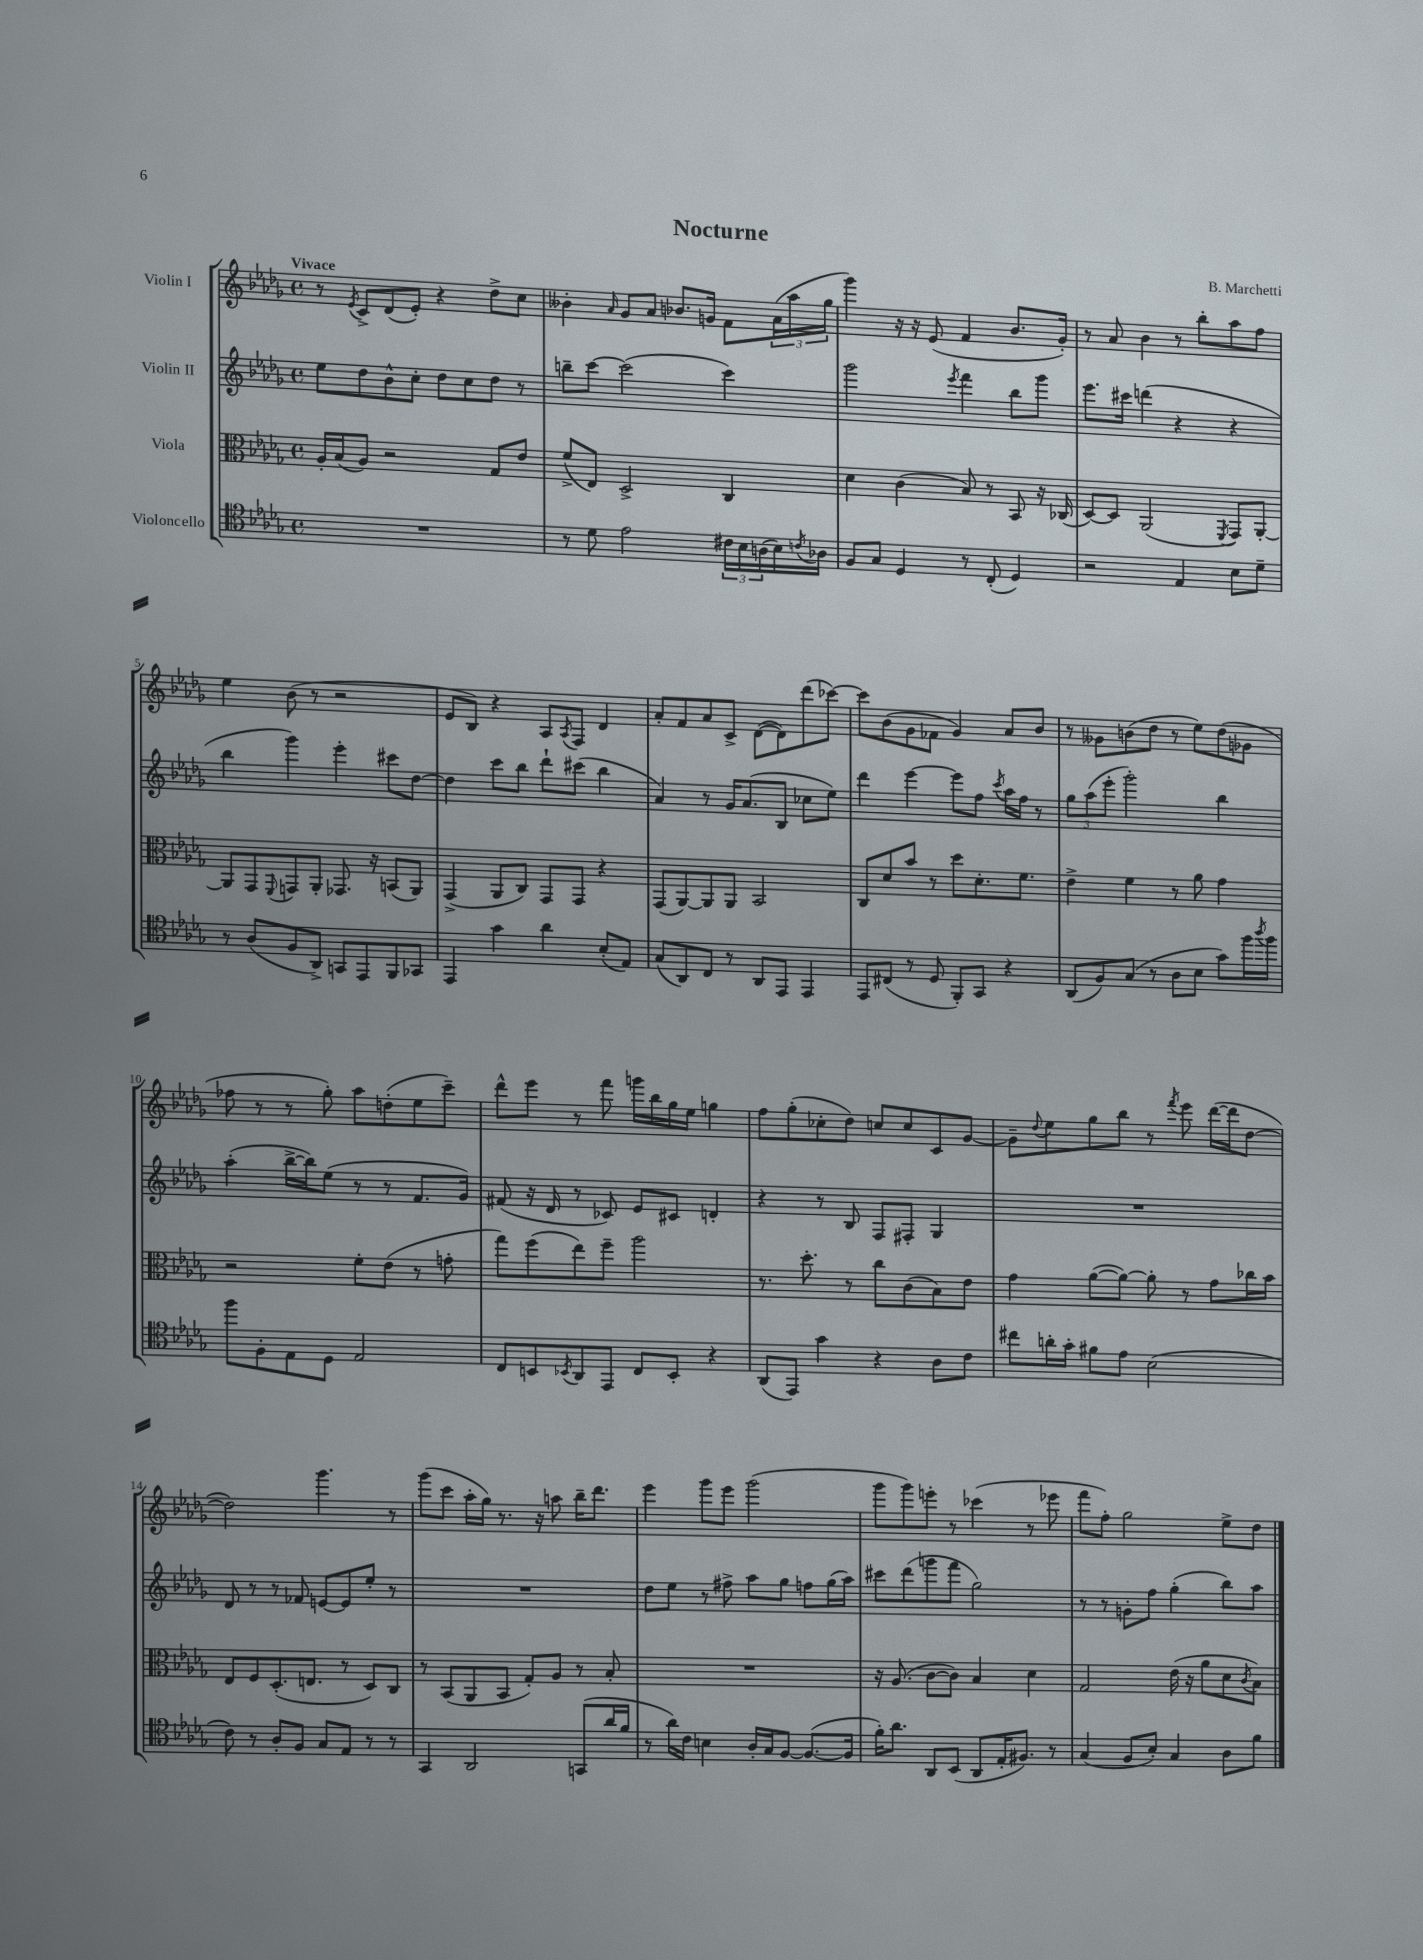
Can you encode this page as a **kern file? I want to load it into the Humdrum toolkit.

**kern	**kern	**kern	**kern
*part4	*part3	*part2	*part1
*staff4	*staff3	*staff2	*staff1
*I"Violoncello	*I"Viola	*I"Violin II	*I"Violin I
*clefC4	*clefC3	*clefG2	*clefG2
*k[b-e-a-d-g-]	*k[b-e-a-d-g-]	*k[b-e-a-d-g-]	*k[b-e-a-d-g-]
*M4/4	*M4/4	*M4/4	*M4/4
*met(c)	*met(c)	*met(c)	*met(c)
=1	=1	=1	=1
!	!	!	!LO:TX:a:B:t=Vivace
1r	16A-'/LL	8ee-\L	8r
.	(16B-/J	.	.
.	.	.	8qe-/
.	8A-/J)	8dd-\	8c^/L
.	2r	8b-^^\	(8d-/
.	.	8cc'\J	8e-'/J)
.	.	8dd-\L	4r
.	.	8cc\	.
.	8G-/L	8dd-\J	8dd-^\L
.	8e-/J	8r	8cc\J
=2	=2	=2	=2
8r	(8f^/L	8bbn~\L	4b--X'\
8d-\	8E-/J)	[8ccc\J	.
.	.	.	16qqa-/
2e-\	2D-^/	(2ccc\]	8g-/L
.	.	.	8a-/J
.	.	.	8.b-X/L
.	.	.	16gn/Jk
24c#X\LL	4C/	4ccc\)	8f\L
24B-\	.	.	.
(24An\	.	.	.
16B-\)	.	.	(24a-\L
.	.	.	24aa-\
8qcn/	.	.	.
16A-X\JJ	.	.	.
.	.	.	24gg-\JJ
=3	=3	=3	=3
8F/L	4d-\	2ggg-\	4ggg-\)
8G-/J	.	.	.
4D-/	(4c\	.	16r
.	.	.	16r
.	.	.	(8e-/
.	.	8qeee-/	.
8r	8B-/)	4fff\	4f/
(8C'/	8r	.	.
4D-/)	8BB-/	8bb-\L	8.b-/L
.	16r	8ggg-\J	.
.	(16C-X/	.	16g-'/Jk)
=4	=4	=4	=4
2r	[8D-/L)	8.eee-\L	8r
.	8D-/J]	.	8a-/
.	.	16ccc#X\Jk	.
.	(2AA-/	(4dddn\	4b-\
4E-/	.	4r	8r
.	.	.	8bb-'\L
.	8qFF/	.	.
8B-\L	8GG-/L)	4r	8aa-\
8d-~\J	[8AA-'/J	.	8ff\J
!!LO:LB:g=z
=5	=5	=5	=5
8r	8AA-/L]	4bb-\	4ee-\
(8A-/L	8GG-/	.	.
.	8qqFF/	.	.
8F/	8GGn/	4ggg-\)	(8b-\
8AA-^/J)	8AA-'/J	.	8r
8GGn/L	8.GG-X/	4eee-'\	2r
8EE-/	.	.	.
.	16r	.	.
8FF/	(8BBn/L	8ccc#X\L	.
8GG-X/J	8AA-/J)	[8dd-\J	.
=6	=6	=6	=6
4EE-/	(4GG-^/	4dd-\]	8e-/L
.	.	.	8B-/J)
4g-\	8AA-/L	8ccc\L	4r
.	8C/J)	8bb-\J	.
4a-\	8GG-/L	8ddd-`\L	8A-/L
.	.	.	8qA-/
.	8GG-/J	(8ccc#X\J	8F/J
(8B-'/L	4r	4bb-\	4d-/
8E-/J)	.	.	.
=7	=7	=7	=7
(8G-/L	(8GG-/L	4a-/)	8a-'/L
8AA-/)	[8AA-/)	.	8f/
8C/J	8AA-/]	8r	8a-/
8r	8AA-/J	16g-/KL	8c^/J
.	.	(8.a-/	.
8AA-/L	2BB-/	.	([8d-\L
8EE-/J	.	8B-/J	8d-\])
4EE-/	.	8cc-X\L	(8ddd-\
.	.	8ee-\J)	[8ccc-X\J)
=8	=8	=8	=8
8EE-/L	8C/L	4ddd-\	8ccc-\L]
(8C#X/J	8d-/	.	(8b-\
8r	8b-/J	[4eee-\	8g-\
8D-/	8r	.	8f-X\J
8FF'/L)	8dd-\L	8eee-\L]	4g-/)
8GG-/J	8.d-'\	8ff\J	.
.	.	8qccc/	.
4r	.	16aa-\LL	8a-/L
.	8.f\J	16ff\JJ	.
.	.	8r	8b-/J
=9	=9	=9	=9
(8AA-/L	4e-^\	12gg-\L	8r
.	.	(12aa-\	.
8F/)	.	.	8g--X\L
.	.	12eee-'\J	.
(8G-/J	4f\	2ggg-'\)	(8bn\
8r	.	.	8dd-\J
8A-\L	8r	.	8r
8B-\J	8a-\	.	8ee-\L)
8g-\L)	4g-\	4bb-\	(8dd-\
16ff\L	.	.	8g-X\J
8qaa-/	.	.	.
16ff\JJ	.	.	.
!!LO:LB:g=z
=10	=10	=10	=10
8ff\L	2r	(4aa-'\	8ff-X\
8F'\	.	.	8r
8E-\	.	[16bb-^\LL	8r
.	.	16bb-\J])	.
8D-\J	.	(8ee-\J	8gg-'\)
2E-/	8f'\L	8r	8aa-\L
.	(8e-\J	8r	(8ddn'\
.	8r	8.f/L	8ee-\
.	8gn'\	.	8ccc~\J)
.	.	16g-/Jk)	.
=11	=11	=11	=11
8C/L	8gg-\L)	(8f#X/	8ddd-^^\L
8BBn/	(8ff\	16r	8eee-\J
.	.	16d-/	.
8qBB-X/	.	.	.
8AA-/	8ee-\)	8r	8r
8EE-/J	8ff~\J	8c-X/)	8fff\
8C/L	2aa-\	8e-/L	16gggn\LL
.	.	.	16bb-\
8BB-'/J	.	8c#X/J	16gg-\
.	.	.	16ee-\JJ
4r	.	4dn'/	4ggn\
=12	=12	=12	=12
(8AA-/L	8.r	4r	8ff\L
8EE-/J)	.	.	(8gg-'\
.	8.dd-'\	.	.
4g-\	.	8r	8cc-X'\
.	8r	8B-/	8dd-\J)
4r	8cc\L	8F/L	8ccn/L
.	(8c\	8F#X'/J	8cc/
8A-\L	8B-\)	4G-/	8c/
8c\J	8e-\J	.	[8g-/J
=13	=13	=13	=13
8cc#X\L	4g-\	1r	8g-~\L]
.	.	.	8qqdd-/
16an'\L	.	.	8ee-\
16g-'\JJ	.	.	.
8f#X\L	([8a-\L	.	8gg-\
8e-\J	8a-\J_)	.	8bb-\J
(2B-\	8a-'\]	.	8r
.	.	.	8qfff/
.	8r	.	8eee-\
.	8g-\L	.	([16ddd-\LL
.	.	.	16ddd-\J]
.	16cc-X\L	.	[8dd-\J
.	16b-\JJ	.	.
!!LO:LB:g=z
=14	=14	=14	=14
8c\)	8E-/L	8d-/	2dd-\])
8r	8F/	8r	.
8A-'/L	(8.D-'/	8r	.
8F/J	.	8f-X/	.
.	8.En/J	.	.
8G-/L	.	[8en/L	4.ggg-\
8E-/J	8r	8e/]	.
8r	8D-/L)	8ee-'/J	.
8r	8C/J	8r	8r
=15	=15	=15	=15
4GG-/	8r	1r	(8ggg-\L
.	(8BB-/L	.	8ccc\J
2AA-/	8AA-/	.	16aa-'\LL
.	.	.	16gg-\JJ)
.	8BB-/J	.	8.r
.	8G-'/L)	.	.
.	.	.	16r
.	8A-/J	.	8aan\
(8GGn/L	8r	.	16bb-~\KL
.	.	.	8.ddd-\J
16a-/L	8B-'/	.	.
16f/JJ	.	.	.
=16	=16	=16	=16
8r	1r	8dd-\L	4eee-\
16a-\LL)	.	8ee-\J	.
16c\JJ	.	.	.
4Bn\	.	8r	8ggg-\L
.	.	8ff#X^\	8eee-\J
16A-'/LL	.	8aa-\L	(2ggg-\
16G-/J	.	.	.
[8F/J	.	8gg-\J	.
(8.F/L_	.	8ffn\L	.
.	.	(16gg-\L	.
16F/Jk]	.	16aa-\JJ)	.
=17	=17	=17	=17
16f'\KL)	16r	8ccc#X\L	8ggg-\L
8.a-\J	(8.A-/	.	.
.	.	(8ddd-\	8ggg-\)
8AA-/L	[8c\L	8gggn\	8eeen'\J
(8BB-/J	8c\J])	8fff\J	8r
8AA-/L	4B-/	2gg-\)	(4ccc-X\
16E-'/K	.	.	.
8.F#X/J)	.	.	.
.	4d-\	.	8r
8r	.	.	8eee-X\
=18	=18	=18	=18
(4G-/	2G-/	8r	8fff\L
.	.	8r	8ff'\J)
8F/L	.	8gn'\L	2gg-\
8B-'/J)	.	8ff\J	.
4G-/	(16e-\	(4gg-'\	.
.	16r	.	.
.	8a-\L	.	.
8A-\L	8d-\	8bb-\L)	8ee-^\L
.	8qc/	.	.
8f\J	8B-\J)	8aa-\J	8dd-\J
==	==	==	==
*-	*-	*-	*-
